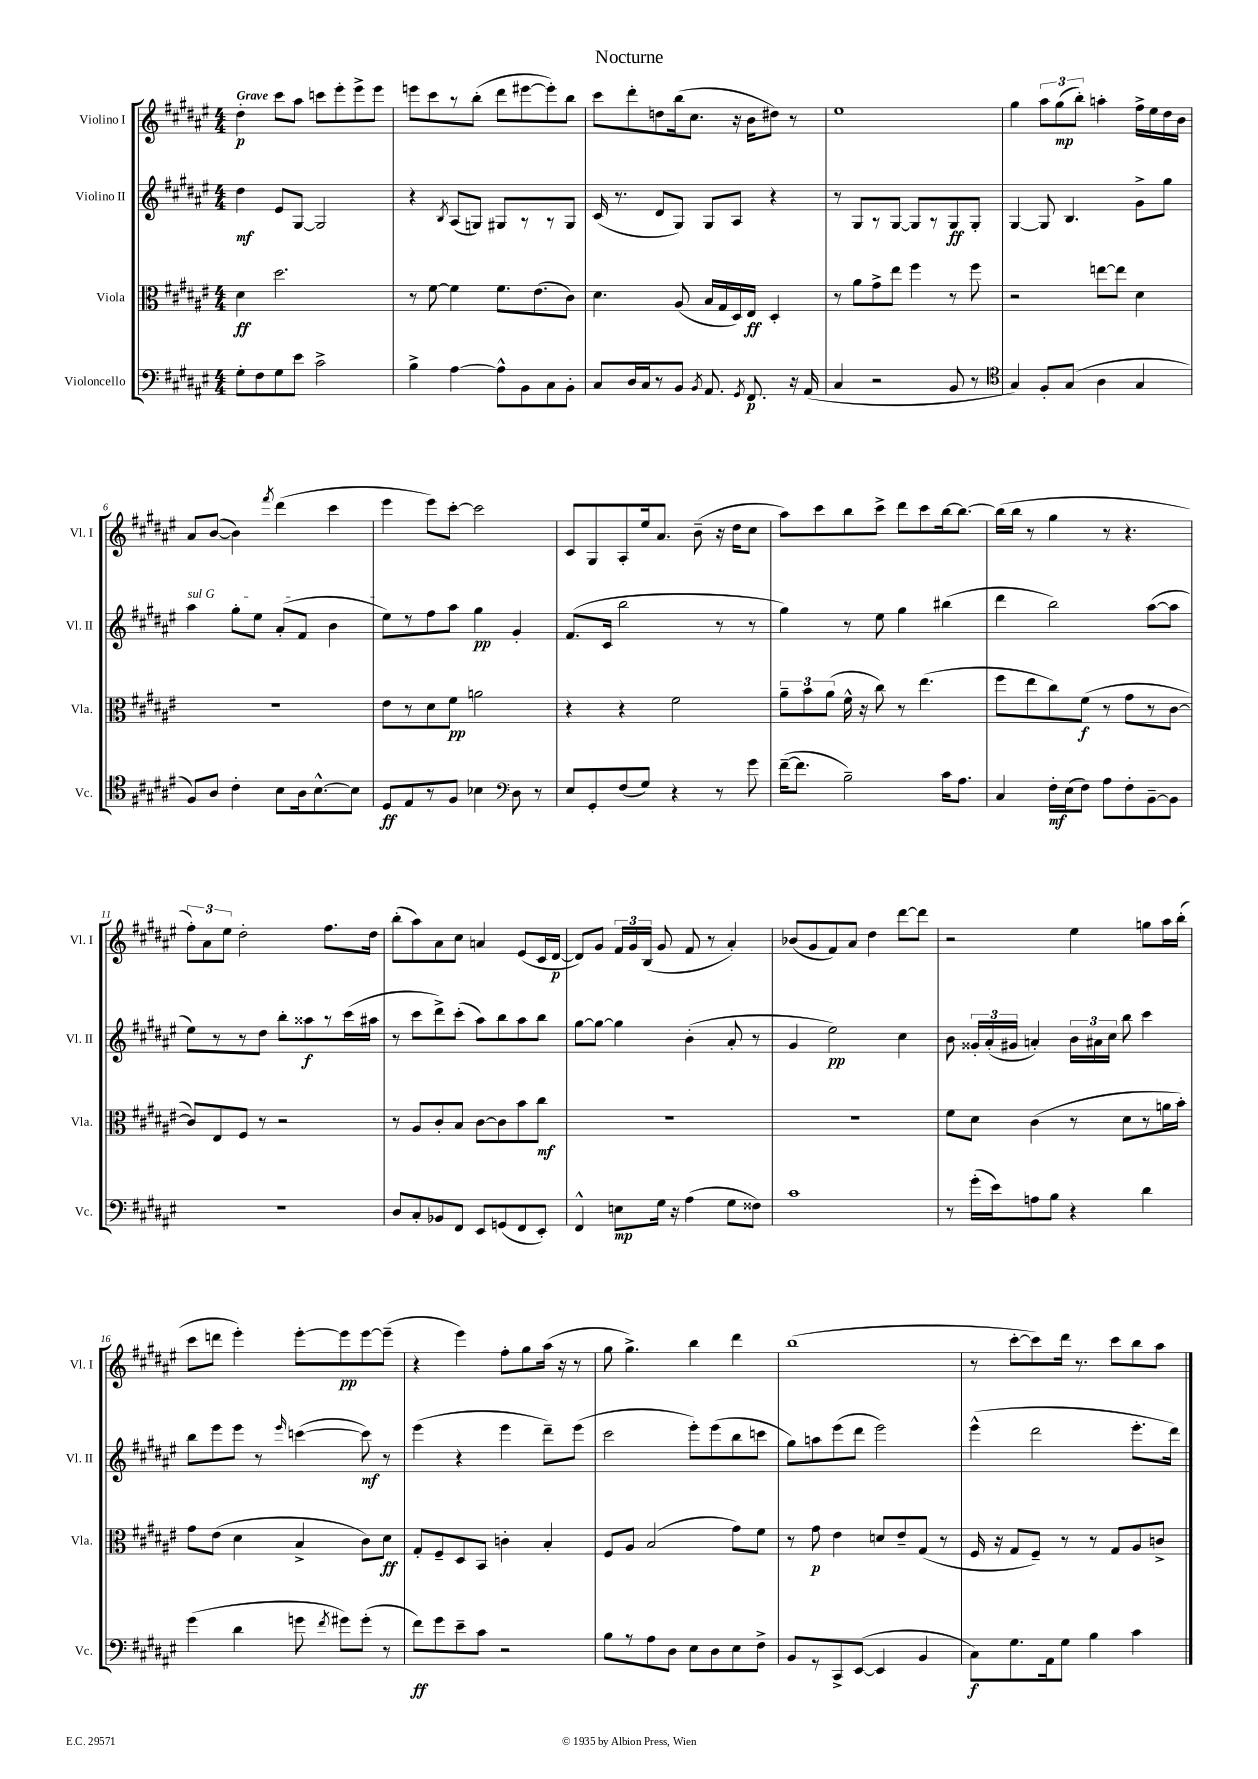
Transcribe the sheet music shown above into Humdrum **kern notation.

**kern	**dynam	**kern	**dynam	**kern	**dynam	**kern	**dynam
*part4	*part4	*part3	*part3	*part2	*part2	*part1	*part1
*staff4	*staff4	*staff3	*staff3	*staff2	*staff2	*staff1	*staff1
*I"Violoncello	*	*I"Viola	*	*I"Violino II	*	*I"Violino I	*
*I'Vc.	*	*I'Vla.	*	*I'Vl. II	*	*I'Vl. I	*
*clefF4	*	*clefC3	*	*clefG2	*	*clefG2	*
*k[f#c#g#d#a#e#]	*	*k[f#c#g#d#a#e#]	*	*k[f#c#g#d#a#e#]	*	*k[f#c#g#d#a#e#]	*
*M4/4	*	*M4/4	*	*M4/4	*	*M4/4	*
=1	=1	=1	=1	=1	=1	=1	=1
!	!	!	!	!	!	!LO:TX:a:B:t=Grave	!
8G#'\L	.	4d#\	ff	4dd#\	mf	4dd#'\	p
8F#\	.	.	.	.	.	.	.
8G#\	.	2.dd#\	.	8e#/L	.	8ccc#\L	.
8e#\J	.	.	.	[8G#/J	.	8aa#\J	.
2c#^\	.	.	.	2G#/]	.	8cccn\L	.
.	.	.	.	.	.	8eee#'\	.
.	.	.	.	.	.	8eee#^\	.
.	.	.	.	.	.	8eee#\J	.
=2	=2	=2	=2	=2	=2	=2	=2
4B^\	.	8r	.	4r	.	8eeen\L	.
.	.	[8f#\	.	.	.	8ccc#\	.
.	.	.	.	8qB/	.	.	.
[4A#\	.	4f#\]	.	(8A#/L	.	8r	.
.	.	.	.	8Gn/J)	.	(8bb'\J	.
8A#^^\L]	.	8.f#\L	.	8G#X/L	.	8ddd#\L	.
8BB\	.	.	.	8r	.	[8eee#X\	.
.	.	(8.e#\	.	.	.	.	.
8C#\	.	.	.	8r	.	8eee#'\])	.
8BB'\J	.	8c#\J)	.	8G#/J	.	8bb\J	.
=3	=3	=3	=3	=3	=3	=3	=3
8C#/L	.	4.d#\	.	(16c#/	.	8ccc#\L	.
.	.	.	.	8.r	.	.	.
16D#/L	.	.	.	.	.	8ddd#'\	.
16C#/J	.	.	.	.	.	.	.
8r	.	.	.	8d#/L	.	8ddn\	.
8BB/J	.	(8A#/	.	8G#/J)	.	(16bb\k	.
.	.	.	.	.	.	8.cc#\J	.
8qBB/	.	.	.	.	.	.	.
8.AA#/	.	16B/LL	.	8G#/L	.	.	.
.	.	16G#/	.	.	.	.	.
.	.	16D#/)	.	8A#/J	.	16r	.
8qGG#/	.	.	.	.	.	.	.
8.FF#/	p	16E#/JJ	ff	.	.	16b\KL	.
.	.	4D#'/	.	4r	.	8dd#X\J)	.
16r	.	.	.	.	.	8r	.
(16AA#/	.	.	.	.	.	.	.
=4	=4	=4	=4	=4	=4	=4	=4
4C#/	.	8r	.	8r	.	1ee#	.
.	.	8a#\L	.	8G#/L	.	.	.
2r	.	8g#^\	.	8r	.	.	.
.	.	8ee#\J	.	[8G#/J	.	.	.
.	.	4ff#\	.	8G#/L]	.	.	.
.	.	.	.	8r	.	.	.
8BB/	.	8r	.	8G#/	ff	.	.
8r	.	8ff#\	.	8G#'/J	.	.	.
=5	=5	=5	=5	=5	=5	=5	=5
*clefC4	*	*	*	*	*	*	*
4G#/)	.	2r	.	[4G#/	.	4gg#\	.
8F#'/L	.	.	.	8G#/]	.	12aa#\L	.
.	.	.	.	.	.	(12gg#\	mp
(8G#/J	.	.	.	4.B/	.	.	.
.	.	.	.	.	.	12bb'\J)	.
4A#\	.	[8een\L	.	.	.	4aan'\	.
.	.	8ee\J]	.	.	.	.	.
4G#/	.	4d#\	.	8g#^\L	.	16ff#^\LL	.
.	.	.	.	.	.	16ee#\	.
.	.	.	.	8gg#\J	.	16dd#\	.
.	.	.	.	.	.	16b\JJ	.
!!LO:LB:g=z
=6	=6	=6	=6	=6	=6	=6	=6
!	!	!	!	!LO:TX:a:i:t=sul G	!	!	!
8F#/L)	.	1r	.	4aa#\	.	8a#/L	.
8A#/J	.	.	.	.	.	([8b/J	.
4c#'\	.	.	.	8gg#'\L	.	4b\])	.
.	.	.	.	8ee#\J	.	.	.
.	.	.	.	.	.	8qfff#/	.
8B\L	.	.	.	(8a#'/L	.	(4ddd#\	.
16A#\k	.	.	.	8f#/J	.	.	.
[8.B^^\	.	.	.	.	.	.	.
.	.	.	.	4b\	.	4ccc#\	.
8B\J]	.	.	.	.	.	.	.
=7	=7	=7	=7	=7	=7	=7	=7
8D#/L	ff	8e#\L	.	8ee#\L)	.	4eee#\	.
8E#/	.	8r	.	8r	.	.	.
8r	.	8d#\	.	8ff#\	.	8eee#\L)	.
8F#/J	.	8f#\J	pp	8aa#\J	.	[8ccc#'\J	.
4B-X\	.	2an\	.	4gg#\	pp	2ccc#\]	.
*clefF4	*	*	*	*	*	*	*
8D#\	.	.	.	4g#'/	.	.	.
8r	.	.	.	.	.	.	.
=8	=8	=8	=8	=8	=8	=8	=8
8E#/L	.	4r	.	(8.f#/L	.	8c#/L	.
8GG#'/	.	.	.	.	.	8G#/	.
.	.	.	.	16c#/Jk	.	.	.
(8F#/	.	4r	.	2bb\	.	8A#'/	.
8G#/J)	.	.	.	.	.	16ee#/k	.
.	.	.	.	.	.	8.a#/J	.
4r	.	2f#\	.	.	.	.	.
.	.	.	.	.	.	(8b~\	.
8r	.	.	.	8r	.	16r	.
.	.	.	.	.	.	16dd#\KL	.
8g#\	.	.	.	8r	.	8cc#\J	.
=9	=9	=9	=9	=9	=9	=9	=9
([16f#~\KL	.	12a#~\L	.	4gg#\)	.	8aa#\L)	.
8.f#\J]	.	.	.	.	.	.	.
.	.	12b\	.	.	.	.	.
.	.	.	.	.	.	8ccc#\	.
.	.	(12a#\J	.	.	.	.	.
2B~\)	.	16f#^^\	.	8r	.	8bb\	.
.	.	16r	.	.	.	.	.
.	.	8cc#\)	.	8ee#\	.	8ccc#^\J	.
.	.	8r	.	4gg#\	.	8ddd#\L	.
.	.	(4.ee#\	.	.	.	8ccc#\	.
16c#\KL	.	.	.	(4bb#X\	.	[16bb\k	.
8.A#\J	.	.	.	.	.	8.bb\J_	.
=10	=10	=10	=10	=10	=10	=10	=10
4C#/	.	8ff#\L	.	4ddd#\	.	(16bb\LL]	.
.	.	.	.	.	.	16bb\JJ	.
.	.	8ee#\	.	.	.	8r	.
16F#'\LL	mf	8cc#\)	.	2bb\)	.	4gg#\	.
(16E#\J	.	.	.	.	.	.	.
8F#\J)	.	(8f#\J	f	.	.	.	.
8A#\L	.	8r	.	.	.	8r	.
8F#'\	.	8g#\L	.	.	.	4.r	.
[8BB~\	.	8r	.	([8aa#\L	.	.	.
8BB\J]	.	[8c#\J	.	8aa#\J]	.	.	.
!!LO:LB:g=z
=11	=11	=11	=11	=11	=11	=11	=11
1r	.	8c#/L])	.	8ee#\L)	.	12ff#'\L)	.
.	.	.	.	.	.	12a#\	.
.	.	8E#/	.	8r	.	.	.
.	.	.	.	.	.	12ee#\J	.
.	.	8F#/J	.	8r	.	2dd#'\	.
.	.	8r	.	8dd#\J	.	.	.
.	.	2r	.	8bb'\L	.	.	.
.	.	.	.	8aa##X\	f	.	.
.	.	.	.	8r	.	8.ff#\L	.
.	.	.	.	(16ccc#\L	.	.	.
.	.	.	.	16aa#X\JJ	.	16dd#\Jk	.
=12	=12	=12	=12	=12	=12	=12	=12
8D#/L	.	8r	.	8r	.	(8bb'\L	.
8C#'/	.	8A#/L	.	8ccc#\L	.	8aa#\)	.
8BB-X/	.	8c#'/	.	8ddd#^\)	.	8a#\	.
8FF#/J	.	8B/J	.	(8ccc#'\J	.	8cc#\J	.
8EE#/L	.	[8c#\L	.	8aa#\L)	.	4an/	.
(8GGn/	.	8c#\]	.	8bb\	.	.	.
8FF#/	.	8b\	.	8aa#\	.	(8e#/L	.
8EE#'/J)	.	8cc#\J	mf	8bb\J	.	16c#/L	.
.	.	.	.	.	.	[16d#/JJ	p
=13	=13	=13	=13	=13	=13	=13	=13
4FF#^^/	.	1r	.	[8gg#\L	.	8d#/L])	.
.	.	.	.	8gg#\J_	.	8g#/J	.
8En\L	mp	.	.	4gg#\]	.	24f#/LL	.
.	.	.	.	.	.	24g#/	.
.	.	.	.	.	.	(24B/JJ	.
16G#\Jk	.	.	.	.	.	8g#/	.
16r	.	.	.	.	.	.	.
(4A#\	.	.	.	(4b'\	.	8f#/	.
.	.	.	.	.	.	8r	.
8G#\L	.	.	.	8a#'/	.	4a#'/)	.
8F##X\J)	.	.	.	8r	.	.	.
=14	=14	=14	=14	=14	=14	=14	=14
1c#	.	1r	.	4g#/	.	(8b-X/L	.
.	.	.	.	.	.	8g#/	.
.	.	.	.	2ee#\)	pp	8f#/)	.
.	.	.	.	.	.	8a#/J	.
.	.	.	.	.	.	4dd#\	.
.	.	.	.	4cc#\	.	[8ddd#\L	.
.	.	.	.	.	.	8ddd#\J]	.
=15	=15	=15	=15	=15	=15	=15	=15
8r	.	8f#\L	.	8b\	.	2r	.
(16g#'\LL	.	8d#\J	.	24g##X'/LL	.	.	.
.	.	.	.	(24a#'/	.	.	.
16e#\J)	.	.	.	.	.	.	.
.	.	.	.	24g#X/JJ	.	.	.
8An\	.	(4c#\	.	4an'/)	.	.	.
8B\J	.	.	.	.	.	.	.
4r	.	8r	.	24b\LL	.	4ee#\	.
.	.	.	.	24a#X\	.	.	.
.	.	.	.	24cc#\JJ	.	.	.
.	.	8d#\L	.	8bb\	.	.	.
4d#\	.	8r	.	4ccc#\	.	8ggn\L	.
.	.	16an\L	.	.	.	16aa#\L	.
.	.	16b'\JJ)	.	.	.	(16bb'\JJ	.
!!LO:LB:g=z
=16	=16	=16	=16	=16	=16	=16	=16
(4g#\	.	8g#\L	.	8bb\L	.	8ccc#\L	.
.	.	(8e#\J	.	8eee#\	.	8dddn\J	.
4d#\	.	4d#\	.	8eee#\J	.	4eee#'\)	.
.	.	.	.	8r	.	.	.
.	.	.	.	16qqeee#/	.	.	.
8gn\	.	4B^/	.	([4cccn\	.	[8eee#'\L	.
8qf#/	.	.	.	.	.	.	.
8g#X\L)	.	.	.	.	.	8eee#\]	pp
(8g#'\J	.	8c#\L)	.	8ccc\])	mf	[8eee#\	.
8r	.	8d#\J	ff	8r	.	(8eee#~\J]	.
=17	=17	=17	=17	=17	=17	=17	=17
8f#\L)	ff	8G#'/L	.	(4eee#\	.	4r	.
8g#\	.	8F#~/	.	.	.	.	.
8e#~\	.	8D#/	.	4r	.	4eee#\)	.
8c#\J	.	8BB/J	.	.	.	.	.
2r	.	4cn'\	.	4eee#\	.	8ff#'\L	.
.	.	.	.	.	.	8gg#\	.
.	.	4B'/	.	8ddd#~\L)	.	(16aa#\Jk	.
.	.	.	.	.	.	16r	.
.	.	.	.	(8eee#\J	.	8r	.
=18	=18	=18	=18	=18	=18	=18	=18
8B\L	.	8F#/L	.	2ccc#\	.	8gg#\	.
8r	.	8A#/J	.	.	.	4.gg#^\)	.
8A#\	.	(2B/	.	.	.	.	.
8D#\J	.	.	.	.	.	.	.
8E#\L	.	.	.	8eee#'\L)	.	4bb\	.
8D#\	.	.	.	(8eee#\	.	.	.
8E#\	.	8g#\L)	.	8bb\	.	4ddd#\	.
8F#^\J	.	8f#\J	.	8cccn\J	.	.	.
=19	=19	=19	=19	=19	=19	=19	=19
8BB/L	.	8r	.	8gg#\L)	.	(1bb	.
8r	.	8g#\	p	8aan\	.	.	.
8CC#^/	.	4e#\	.	(8eee#\	.	.	.
([8EE#/J	.	.	.	8ddd#\J	.	.	.
4EE#/]	.	8dn/L	.	2eee#\)	.	.	.
.	.	8e#~/	.	.	.	.	.
4BB/	.	(8G#/J	.	.	.	.	.
.	.	8r	.	.	.	.	.
=20	=20	=20	=20	=20	=20	=20	=20
8C#\L)	f	16F#/	.	(4eee#^^\	.	8r	.
.	.	16r	.	.	.	.	.
8.G#\	.	8G#/L	.	.	.	[8ccc#'\L	.
.	.	8F#~/J)	.	2ddd#\	.	8ccc#\])	.
16AA#\k	.	.	.	.	.	.	.
8G#\J	.	8r	.	.	.	16ddd#\Jk	.
.	.	.	.	.	.	8.r	.
4B\	.	8r	.	.	.	.	.
.	.	8G#/L	.	.	.	8ccc#\L	.
4c#\	.	8A#/	.	8.eee#'\L	.	8bb\	.
.	.	8cn^/J	.	.	.	8aa#\J	.
.	.	.	.	16ddd#\Jk)	.	.	.
==	==	==	==	==	==	==	==
*-	*-	*-	*-	*-	*-	*-	*-
